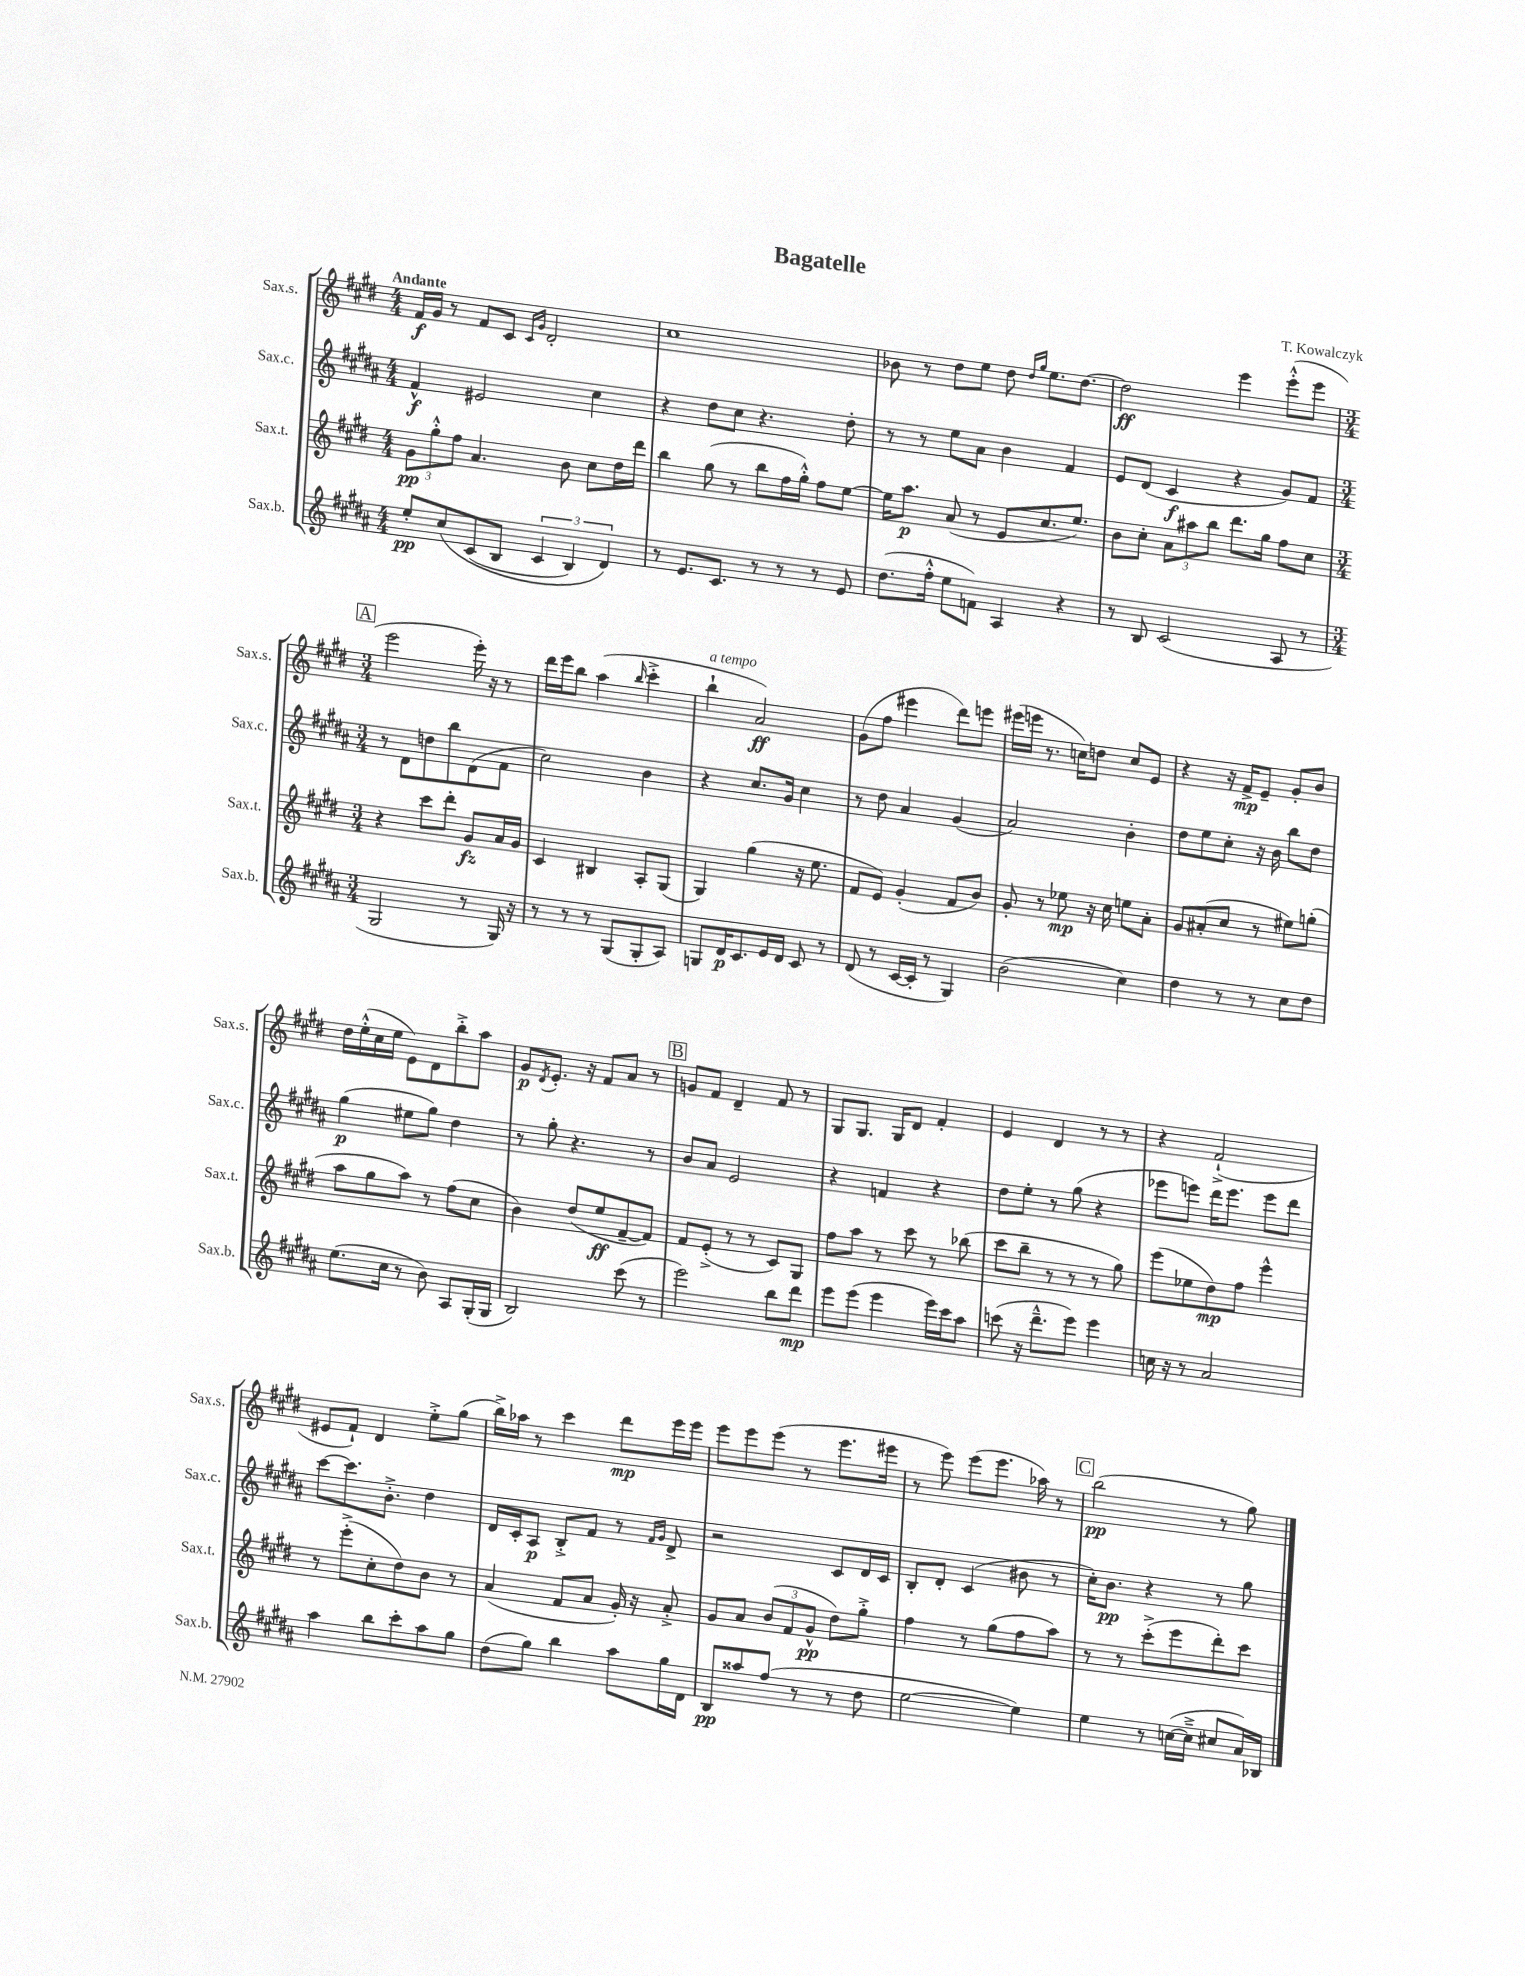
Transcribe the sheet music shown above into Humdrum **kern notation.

**kern	**kern	**kern	**kern
*staff4	*staff3	*staff2	*staff1
*clefG2	*clefG2	*clefG2	*clefG2
*k[f#c#g#d#a#]	*k[f#c#g#d#]	*k[f#c#g#d#a#]	*k[f#c#g#d#]
*M4/4	*M4/4	*M4/4	*M4/4
8ee'/L	12g#\L	4f#^^/	16f#/LL
.	.	.	16g#/JJ
.	12gg#'^^\	.	.
&(8cc#/	.	.	8r
.	12ff#\J	.	.
(8c#/	4.a/	2e#/	8f#/L
8B/J	.	.	8c#/J
.	.	.	16qqc#/LL
.	.	.	16qqg#/JJ
6c#/	.	.	2d#'/
.	8b\	.	.
6B/)	.	.	.
.	8cc#\L	4cc#\	.
6d#/&)	.	.	.
.	16dd#\L	.	.
.	16ddd#\JJ	.	.
=	=	=	=
8r	4bb\	4r	1cc#
8.e/L	.	.	.
.	(8gg#\	8dd#\L	.
8.c#/J	.	.	.
.	8r	8cc#\J	.
8r	8bb\L	4.r	.
8r	16ff#\L	.	.
.	16gg#'^^\JJ)	.	.
8r	8ff#\L	.	.
8e/	[8ee\J	8dd#'\	.
=	=	=	=
(8.dd#\L	16ee\]LK	8r	8b-\
.	8.aa\J	.	.
.	.	8r	8r
16ff#'^^\Jk	.	.	.
8ee\L	(8a/	8ee\L	8dd#\L
8f\J)	8r	8a#\J	8ee\J
4A#/	8e/L	4b\	8dd#\
.	.	.	16qqdd#/LL
.	.	.	16qqgg#/JJ
.	8.cc#/	.	8.ee\L
4r	.	4f#/	.
.	8.ee/J)	.	[8.dd#\J
=	=	=	=
8r	8b\L	8e/L	2dd#\]
8B/	8cc#'\J	(8d#/J	.
(2c#/	12a\L	4c#/	.
.	12aa#\	.	.
.	12bb\J	.	.
.	8.ddd#\L	4r	4eee\
.	16gg#\Jk	.	.
8A#/	8ff#\L	8g#/L)	(8eee'^^\L
8r	8cc#\J	8f#/J	8eee\J
=	=	=	=
*M3/4	*M3/4	*M3/4	*M3/4
2G#/	4r	8r	2eee\
.	.	8d#\L	.
.	8ccc#\L	8dd\	.
.	8ddd#'\J	8bb\	.
8r	8g#/L	(8d#\	16eee'\)
.	.	.	16r
16G#/)	16a/L	8f#\J	8r
16r	16g#/JJ	.	.
=	=	=	=
8r	4c#/	2cc#\)	16ddd#\LL
.	.	.	16eee\J
8r	.	.	8bb\J
8r	4B#/	.	(4aa\
(8G#/L	.	.	.
.	.	.	16qqbb/
8G#'/	8A'/L	4b\	4ccc#'^\
8A#/J)	(8G#/J	.	.
=	=	=	=
8G/L	4G#/)	4r	4bb`\
16d#/K	.	.	.
8.c#/	.	.	.
.	(4gg#\	8.cc#/L	2a/)
16e/L	.	.	.
16d#/JJ	.	16g#/Jk	.
8c#/	16r	4cc#\	.
.	8.ee\	.	.
8r	.	.	.
=	=	=	=
(8d#/	8f#/L	8r	(8g#\L
8r	8e/J)	8dd#\	8ff#\J
[16c#/LL	(4g#'/	4a#/	4eee#\
16c#'/]JJ	.	.	.
8r	.	.	.
4G#/)	8f#/L	(4g#/	8ddd#\L)
.	8b/J)	.	8eee\J
=	=	=	=
(2b\	8g#'/	2a#/)	(16eee#\LL
.	.	.	16eee\JJ
.	8r	.	8.r
.	8ee-\	.	.
.	.	.	16cc\LK)
.	16r	.	8dd\J
.	16cc#\	.	.
4cc#\)	8ee\L	4b'\	8cc/L
.	8a'\J	.	8e/J
=	=	=	=
4dd#\	8g#/L	8dd#\L	4r
.	(8a#'/	8ee\	.
8r	8cc#/J	8cc#'\J	16r
.	.	.	16f#^/LK
8r	8r	16r	8e~/J
.	.	16b\	.
8cc#\L	8ee#\L)	8bb\L	8g#'/L
8dd#\J	(8gg'\J	8dd#\J	8b/J
=	=	=	=
(8.ee\L	8aa\L	(4gg#\	16dd#\LL
.	.	.	(16ee'^^\
.	8gg#\	.	16cc#\
16cc#\Jk	.	.	16ee\JJ
8r	8aa\J)	8ee#\L	8e\L)
8b\)	8r	8gg#\J)	8d#\
8A#/L	(8ff#\L	4dd#\	8bb'^\
(16G#'/L	8cc#\J	.	8aa\J
16G#/JJ	.	.	.
=	=	=	=
2B/)	4b\)	8r	8g#/L
.	.	.	8qd#/
.	.	8gg#'\	8.e'/J
.	(8dd#/L	4.r	.
.	.	.	16r
.	8ee/	.	8f#/L
(8ccc#\	[8f#~/	.	8a/J
8r	8f#/]J)	8r	8r
=	=	=	=
2eee\)	8f#/L	8b/L	8g/L
.	(8e'^/J	8a#/J	8f#/J
.	8r	2e/	4d#~/
.	8r	.	.
8bb\L	8c#/L)	.	8f#/
8ddd#\J	8G#/J	.	8r
=	=	=	=
8eee\L	8ff#\L	4r	8G#/L
(8eee\J	8aa\J	.	8.G#/J
4eee\	8r	4f/	.
.	.	.	16G#/LK
.	8ccc#\	.	8d#/J
16eee\LL)	8r	4r	4f#'/
16ccc#\J	.	.	.
8aa#\J	(8bb-\	.	.
=	=	=	=
(8ccc\	8ccc#\L	8dd#\L	4e/
16r	8bb~\J	8ee'\J	.
8.ddd#~^^\L	.	.	.
.	8r	8r	4d#/
8eee\J)	8r	(8gg#\	.
4eee\	8r	4r	8r
.	8gg#\)	.	8r
=	=	=	=
16cc\	(8eee\L	8eee-\L	4r
16r	.	.	.
8r	8ee-\	8eee\J)	.
2a#/	8dd#\)	16ddd#\LK	(2f#`^/
.	.	8.eee\J	.
.	8ff#\J	.	.
.	4eee^^\	8eee\L	.
.	.	8ddd#\J	.
=	=	=	=
4aa#\	8r	[8ccc#\L	8e#/L
.	(8eee'^\L	8.ccc#\]	8f#`/J)
8bb\L	8cc#'\	.	4d#/
.	.	8.b'^\J	.
8ccc#'\	8dd#\)	.	.
8aa#\	8b\J	4dd#\	8ee'^\L
8gg#\J	8r	.	(8gg#\J
=	=	=	=
(8dd#\L	(4a/	16d#/LL	16bb^\LL)
.	.	16c#'/J	16aa-\JJ
8gg#\J)	.	8A#/J	8r
4bb\	8f#/L	8B'^/L	4ccc#\
.	8a/J	8f#/J	.
8aa#\L	16g#'/)	8r	8ddd#\L
.	16r	.	.
.	.	16qqf#/LL	.
.	.	16qqg#/JJ	.
16gg#\L	8a'^/	8d#^/	16eee\L
16d#\JJ	.	.	16eee\JJ
=	=	=	=
8B/L	8g#/L	2r	8eee\L
8aa##/	8a/J	.	8eee\
(8ff#/J	(12b/L	.	(8eee\J
.	12f#/	.	.
8r	.	.	8r
.	12g#^^/J	.	.
8r	8dd#\L)	8c#/L	8.eee\L
8dd#\	8gg#'^\J	16d#/L	.
.	.	16c#/JJ	16eee#\Jk
=	=	=	=
[2ee\	4ff#\	8B'/L	8r
.	.	8d#'/J	8eee\)
.	8r	(4c#/	(8eee\L
.	(8gg#\L	.	8.eee\J
4ee\])	8ff#\	8b#\	.
.	.	.	16aa-\)
.	8aa\J)	8r	8r
=	=	=	=
4ee\	8r	16cc#'\LK)	(2bb\
.	.	8.b\J	.
.	8r	.	.
8r	(8ccc#'^\L	4r	.
([16cc\LL	8eee\	.	.
16cc~^\]JJ	.	.	.
8cc#/L	8ddd#'\)	8r	8r
16a#/L)	8ccc#\J	8gg#\	8gg#\)
16B-/JJ	.	.	.
==	==	==	==
*-	*-	*-	*-
